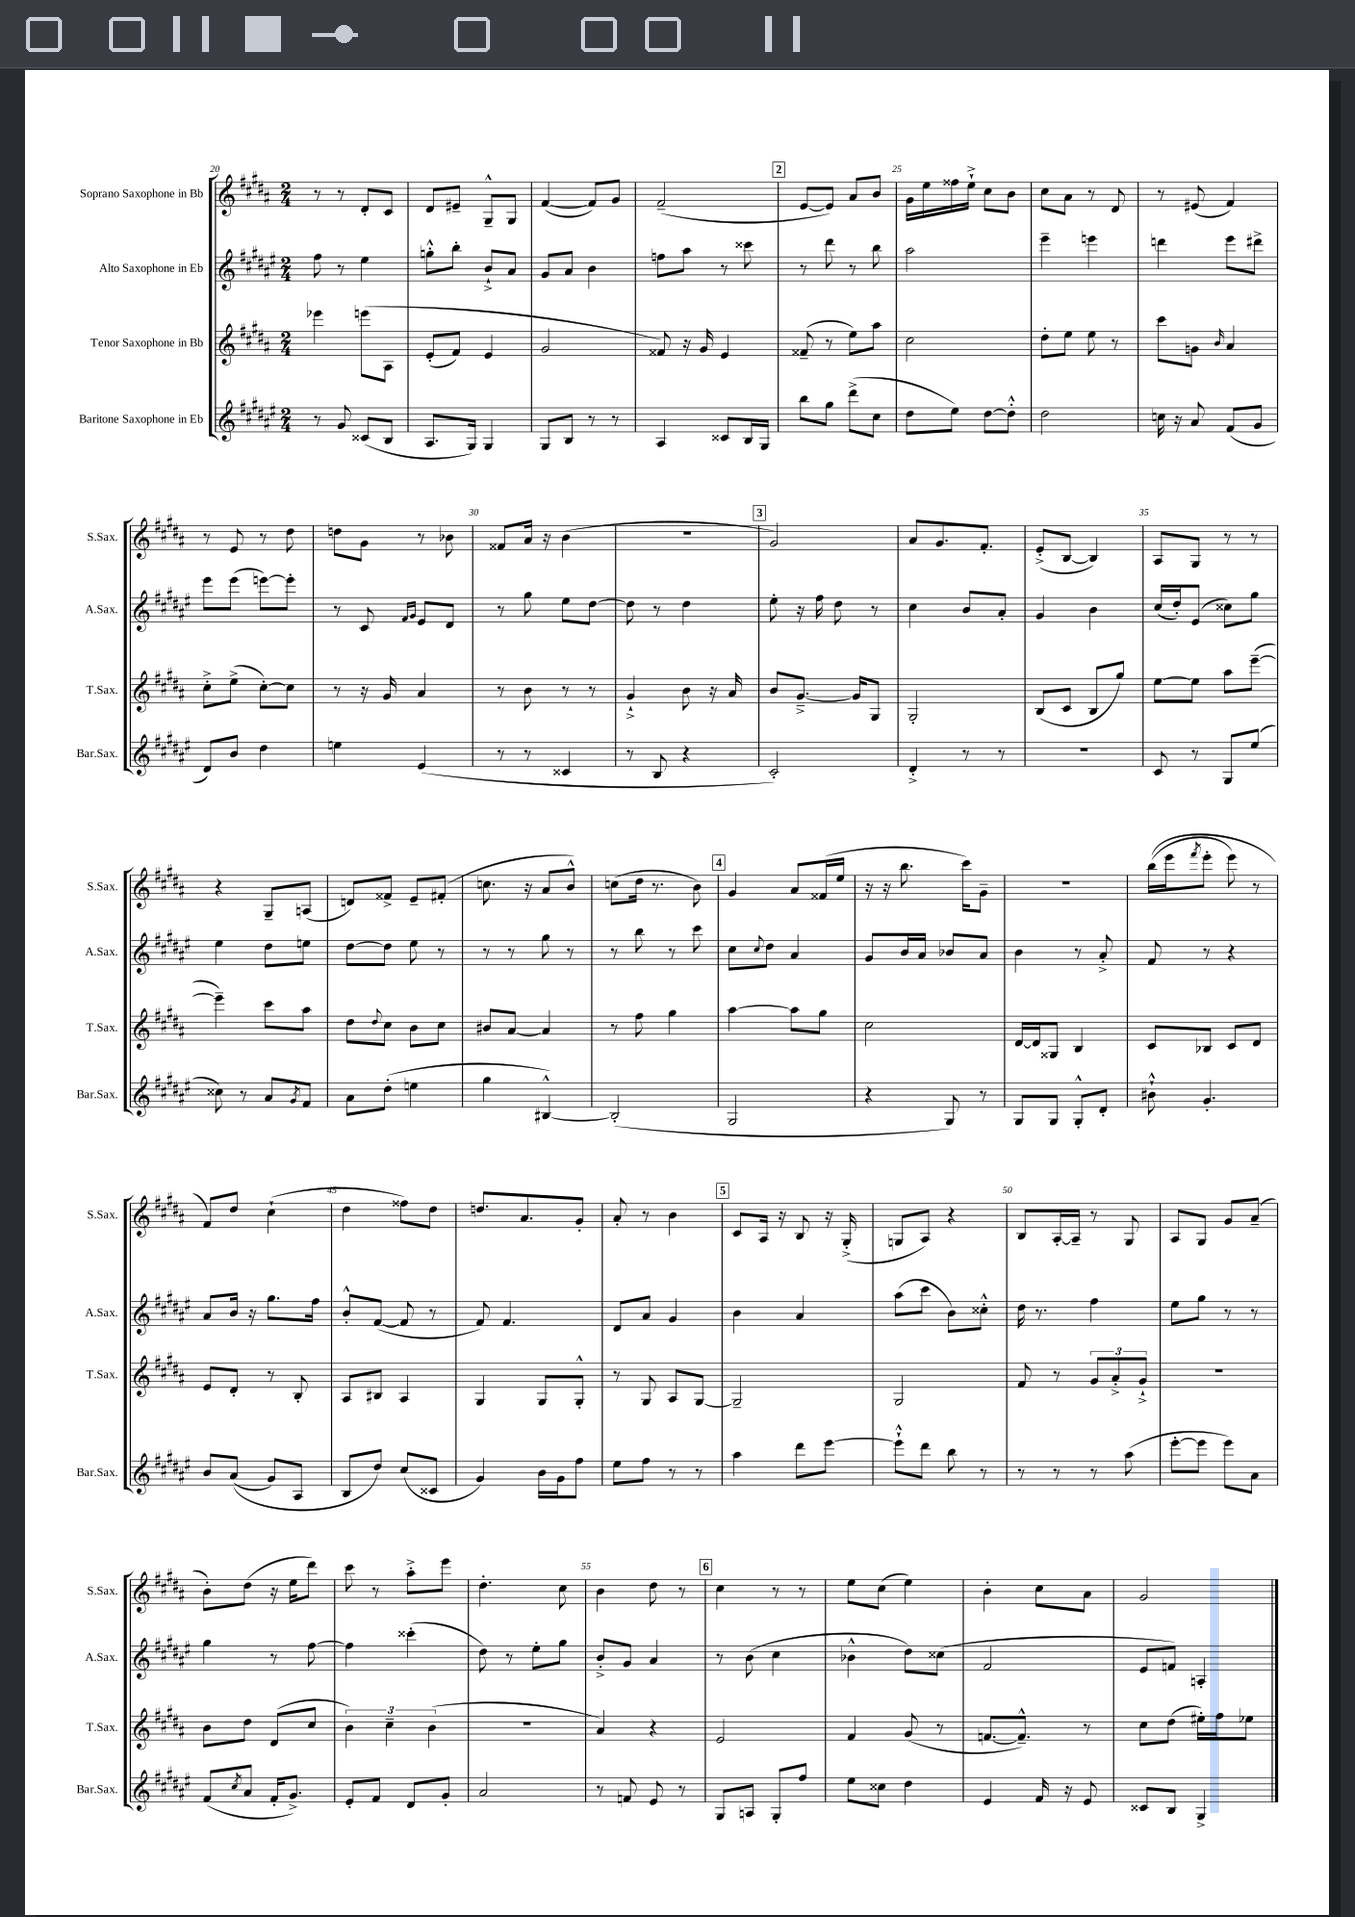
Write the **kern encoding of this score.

**kern	**kern	**kern	**kern
*part4	*part3	*part2	*part1
*staff4	*staff3	*staff2	*staff1
*I"Baritone Saxophone in Eb	*I"Tenor Saxophone in Bb	*I"Alto Saxophone in Eb	*I"Soprano Saxophone in Bb
*I'Bar.Sax.	*I'T.Sax.	*I'A.Sax.	*I'S.Sax.
*clefG2	*clefG2	*clefG2	*clefG2
*k[f#c#g#d#a#e#]	*k[f#c#g#d#a#]	*k[f#c#g#d#a#e#]	*k[f#c#g#d#a#]
*M2/4	*M2/4	*M2/4	*M2/4
=20	=20	=20	=20
8r	4eee-X\	8ff#\	8r
8g#/	.	8r	8r
(8c##X/L	(8eeen\L	4ee#\	8d#'/L
8B/J	8A#\J	.	8c#/J
=21	=21	=21	=21
8.A#/L	(8e'/L	8ggn'^^\L	8d#/L
.	8f#/J)	8bb'\J	8e#X~/J
16G#/Jk)	.	.	.
4G#/	4e/	8b`^/L	8G#~^^/L
.	.	8a#/J	8G#/J
=22	=22	=22	=22
8G#/L	2g#/	8g#/L	([4f#/
8B/J	.	8a#/J	.
8r	.	4b\	8f#/L])
8r	.	.	8g#/J
=23	=23	=23	=23
4A#/	8f##X/)	8ffn\L	(2f#~/
.	16r	8aa#\J	.
.	16g#/	.	.
8c##X/L	4e/	8r	.
16B/L	.	8ccc##X\	.
16G#/JJ	.	.	.
!!LO:REH:place=s1:t=2
=24	=24	=24	=24
8bb\L	(8f##X~/	8r	[8e/L
8gg#\J	8r	8ddd#\	8e/J])
(8ddd#^\L	8ee\L)	8r	8a#/L
8cc#\J	8aa#\J	8bb\	8b/J
=25	=25	=25	=25
8dd#\L	2cc#\	2aa#\	16g#\LL
.	.	.	16ee\
8ee#\J)	.	.	16ff##X\
.	.	.	16ee`^\JJ
[8dd#\L	.	.	8cc#\L
8dd#'^^\J]	.	.	8b\J
=26	=26	=26	=26
2dd#\	8dd#'\L	4eee#~\	8cc#\L
.	8ee\J	.	8a#\J
.	8ee\	4eeen\	8r
.	8r	.	8d#/
=27	=27	=27	=27
16ccn\	8ccc#\L	4dddn\	8r
16r	.	.	.
8a#/	8gn\J	.	(8e#X/
.	16qqb/	.	.
(8f#/L	4a#/	8eee#\L	4f#/)
8g#/J	.	8ddd#X^\J	.
!!LO:LB:g=z
=28	=28	=28	=28
8d#/L)	8cc#'^\L	8eee#\L	8r
8b/J	(8ee^\J	(8eee#\J	8e/
4dd#\	[8cc#'\L)	[8eeen\L)	8r
.	8cc#\J]	8eee'\J]	8dd#\
=29	=29	=29	=29
4een\	8r	8r	8ddn\L
.	16r	8c#/	8g#\J
.	16g#/	.	.
.	.	16qqf#/LL	.
.	.	16qqg#/JJ	.
(4e#/	4a#/	8e#/L	8r
.	.	8d#/J	8b-X\
=30	=30	=30	=30
8r	8r	8r	8f##X/L
8r	8b\	8gg#\	16a#/Jk
.	.	.	16r
4c##X/	8r	8ee#\L	(4b\
.	8r	[8dd#\J	.
=31	=31	=31	=31
8r	4g#`^/	8dd#\]	2r
8B/	.	8r	.
4r	8b\	4dd#\	.
.	16r	.	.
.	16a#/	.	.
!!LO:REH:place=s1:t=3
=32	=32	=32	=32
2c#'/)	8b/L	8ee#'\	2g#/)
.	[8.g#~^/J	16r	.
.	.	16ff#\	.
.	.	8dd#\	.
.	16g#/KL]	.	.
.	8G#/J	8r	.
=33	=33	=33	=33
4d#'^/	2G#'/	4cc#\	8a#/L
.	.	.	8.g#/
8r	.	8b/L	.
.	.	.	8.f#'/J
8r	.	8a#'/J	.
=34	=34	=34	=34
2r	(8B/L	4g#/	(8e'^/L
.	8c#/J	.	[8B/J
.	8B/L	4b\	4B/])
.	8gg#/J)	.	.
=35	=35	=35	=35
8c#/	[8ee\L	(16cc#/LL	8A#/L
.	.	16dd#'/J)	.
8r	8ee\J]	(8e#/J	8G#/J
8G#/L	8aa#\L	8cc##X\L)	8r
(8ee#/J	([8eee~\J	8gg#\J	8r
!!LO:LB:g=z
=36	=36	=36	=36
8cc##X\)	4eee~\])	4ee#\	4r
8r	.	.	.
8a#/L	8ccc#\L	8dd#\L	8G#~/L
8qg#/	.	.	.
8f#/J	8aa#\J	8een\J	(8An/J
=37	=37	=37	=37
8a#\L	8dd#\L	[8dd#\L	8dn/L)
.	8qqdd#/	.	.
(8dd#'\J	8cc#\J	8dd#\J]	8f##X^/J
4een\	8b\L	8ee#\	8e~/L
.	8cc#\J	8r	(8f#X'/J
=38	=38	=38	=38
4gg#\	8b#X/L	8r	8.ccn\
.	[8a#/J	8r	.
.	.	.	16r
[4B#X^^/)	4a#/]	8gg#\	8a#/L
.	.	8r	8b^^/J)
=39	=39	=39	=39
(2B#'/]	8r	8r	(8ccn\L
.	8ff#\	8bb\	16dd#\Jk
.	.	.	8.r
.	4gg#\	8r	.
.	.	8ccc#\	8b\)
!!LO:REH:place=s1:t=4
=40	=40	=40	=40
2G#/	[4aa#\	8cc#\L	4g#/
.	.	8qqcc#/	.
.	.	8dd#\J	.
.	8aa#\L]	4a#/	8a#/L
.	8gg#\J	.	(16f##X/L
.	.	.	16ee/JJ
=41	=41	=41	=41
4r	2cc#\	8g#/L	16r
.	.	.	16r
.	.	16b/L	8.bb\
.	.	16a#/JJ	.
8G#/)	.	8b-X/L	.
.	.	.	16ccc#\KL)
8r	.	8a#/J	8g#~\J
=42	=42	=42	=42
8G#/L	[16d#/LL	4b\	2r
.	16d#/J]	.	.
8G#/J	8G##X/J	.	.
8G#'^^/L	4B/	8r	.
8d#'/J	.	8a#'^/	.
=43	=43	=43	=43
8b#X`^^\	8c#/L	8f#/	((16bb\LL
.	.	.	16eee\J
.	.	.	8qfff#/
4.g#'/	8B-X/J	8r	8eee'\J
.	8c#/L	4r	8eee\)
.	8d#/J	.	8r
!!LO:LB:g=z
=44	=44	=44	=44
8b/L	8e/L	8a#/L	8f#/L)
((8a#/J	8d#'/J	16b/Jk	8dd#/J
.	.	16r	.
8g#/L)	8r	8.gg#\L	(4cc#`\
8A#/J	8B'/	.	.
.	.	16ff#\Jk	.
=45	=45	=45	=45
8B/L	8A#/L	8b'^^/L	4dd#\
8dd#/J)	8B#X/J	([8f#/J	.
(8cc#/L	4A#/	8f#/]	8ff##X\L)
8c##X/J	.	8r	8dd#\J
=46	=46	=46	=46
4g#/)	4G#/	8f#/)	8.ddn/L
.	.	4.f#/	.
.	.	.	8.a#/
16b\LL	8G#/L	.	.
16g#\J	.	.	.
8ff#\J	8G#'^^/J	.	8g#'/J
=47	=47	=47	=47
8ee#\L	8r	8d#/L	8a#'/
8ff#\J	8G#/	8a#/J	8r
8r	8A#/L	4g#/	4b\
8r	[8G#/J	.	.
!!LO:REH:place=s1:t=5
=48	=48	=48	=48
4aa#\	2G#~/]	4b\	8c#/L
.	.	.	16A#/Jk
.	.	.	16r
8ddd#\L	.	4a#/	8B/
[8eee#\J	.	.	16r
.	.	.	(16G#'^/
=49	=49	=49	=49
8eee#`^^\L]	2G#/	(8aa#\L	8Gn/L
8ddd#\J	.	8ccc#\J	8A#/J)
8bb\	.	8b\L)	4r
8r	.	8cc##X'^^\J	.
=50	=50	=50	=50
8r	8f#/	16dd#\	8B/L
.	.	8.r	.
8r	8r	.	[16A#'/L
.	.	.	16A#~/JJ]
8r	12g#/L	4ff#\	8r
.	12a#'^/	.	.
(8aa#\	.	.	8G#/
.	12g#`^/J	.	.
=51	=51	=51	=51
[8eee#'\L	2r	8ee#\L	8A#/L
8eee#\J]	.	8gg#\J	8G#/J
8eee#\L)	.	8r	8g#/L
8a#\J	.	8r	(8a#~/J
!!LO:LB:g=z
=52	=52	=52	=52
(8f#/L	8b\L	4gg#\	8b'\L)
8qcc#/	.	.	.
8a#/J	8dd#\J	.	(8dd#\J
16f#'/KL	(8d#/L	8r	16r
8.g#^/J)	.	.	16ee\KL
.	8cc#/J	[8ff#\	8ddd#\J)
=53	=53	=53	=53
8e#'/L	6b\)	4ff#\]	8ccc#\
8f#/J	.	.	8r
.	6cc#~\	.	.
8d#/L	.	(4ccc##X'\	8aa#'^\L
.	(6b\	.	.
8g#'/J	.	.	8eee\J
=54	=54	=54	=54
2a#/	2r	8dd#\)	4.dd#'\
.	.	8r	.
.	.	8ee#'\L	.
.	.	8gg#\J	8cc#\
=55	=55	=55	=55
8r	4a#/)	8b'^/L	4b\
8fn/	.	8g#/J	.
8e#/	4r	4a#/	8dd#\
8r	.	.	8r
!!LO:REH:place=s1:t=6
=56	=56	=56	=56
8G#/L	2e/	8r	4cc#\
8An/J	.	(8b\	.
8G#'/L	.	4cc#\	8r
8ff#/J	.	.	8r
=57	=57	=57	=57
8ee#\L	4f#/	4b-X^^\	8ee\L
8cc##X\J	.	.	(8cc#\J
4dd#\	(8g#/	8dd#\L)	4ee\)
.	8r	(8cc##X\J	.
=58	=58	=58	=58
4e#/	[8.fn/L	2f#/	4b'\
.	8.f~^^/J])	.	.
16f#/	.	.	8cc#\L
16r	.	.	.
8e#/	8r	.	8a#\J
=59	=59	=59	=59
8c##X/L	8cc#\L	8e#/L	2g#/
8B/J	(8dd#\J	8fn/J)	.
4G#^/	16ee#X'\LL)	4An'/	.
.	16ff#\J	.	.
.	8ee-X\J	.	.
==	==	==	==
*-	*-	*-	*-
